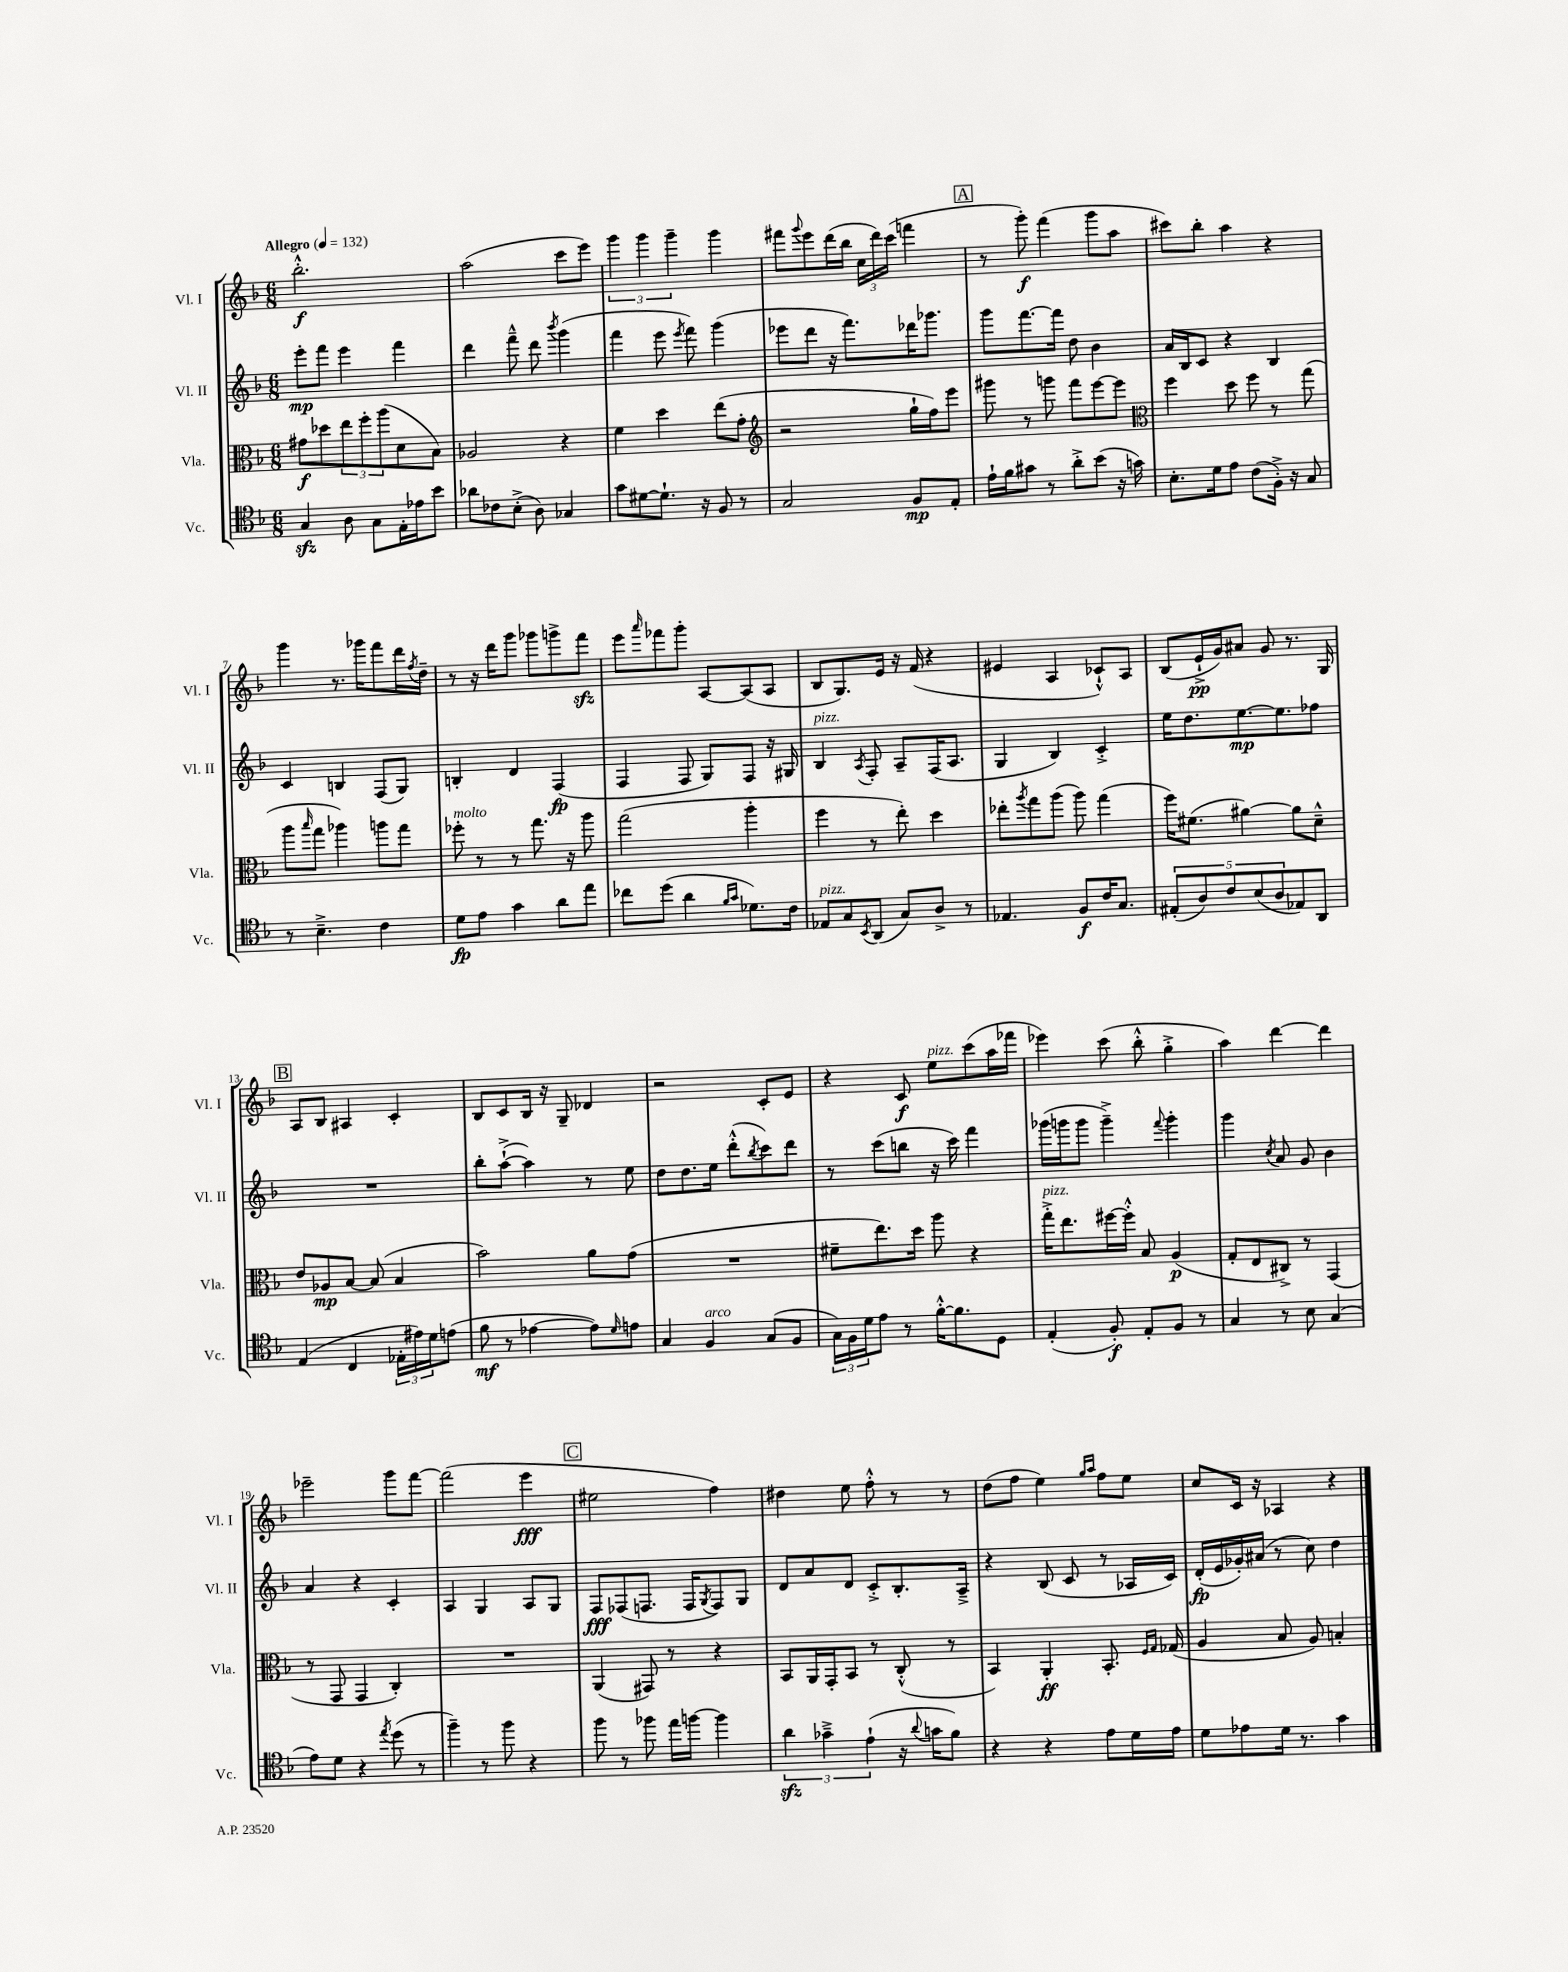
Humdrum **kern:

**kern	**kern	**kern	**kern
*staff4	*staff3	*staff2	*staff1
*clefC4	*clefC3	*clefG2	*clefG2
*k[b-]	*k[b-]	*k[b-]	*k[b-]
*M6/8	*M6/8	*M6/8	*M6/8
*MM132	*MM132	*MM132	*MM132
4G/	8g#\L	8eee'\L	2.bb-'^^\
.	8dd-\	8fff\J	.
8A\	12ee\	4eee\	.
.	12ff'\	.	.
8G\L	.	.	.
.	(12aa\	.	.
16E'\L	8d\	4fff\	.
16e-\J	.	.	.
8b-\J	8B-\J)	.	.
=	=	=	=
8a-\L	2A-/	4ddd\	(2aa\
8c-\	.	.	.
(8B-'^\J	.	8fff~^^\	.
8A\)	.	8ddd\	.
.	.	8qbbb-/	.
4G-/	4r	(4ggg\	8ccc\L
.	.	.	8eee\J)
=	=	=	=
8g\L	4f\	4fff\	6ggg\
[8d#\	.	.	.
.	.	.	6ggg\
8.d#`\]J	4dd\	8eee\	.
.	.	.	6ggg~\
.	.	8qeee/	.
.	.	8fff\)	.
16r	.	.	.
8F/	(8ee\L	(4ggg\	4ggg\
8r	8g'\J	.	.
=	=	=	=
*	*clefG2	*	*
2G/	2r	8eee-\L	8fff#\L
.	.	.	8qqggg/
.	.	8ddd\J	8eee\
.	.	16r	(16ddd\L
.	.	8.fff\L)	16bb-\JJ
.	.	.	24cc\LL
.	.	.	24ddd\)
.	.	.	(24ccc\JJ
8F/L	16gg`\LL	16ddd-\K	4fff\
.	16ff\J)	8.ggg-\J	.
8E'/J	8eee\J	.	.
=	=	=	=
16e`\LL	8ggg#\	8ggg\L	8r
16f\J	.	.	.
8g#\J	8r	[8.fff\	8ggg'\)
8r	8ggg\	.	(4fff\
.	.	16fff\]Jk	.
8a'^\L	8fff\L	8dd\	.
(8b-\J	[8eee\	4b-\	8ggg\L
16r	8eee\]J	.	8aa\J
16g\)	.	.	.
=	=	=	=
*	*clefC3	*	*
8.B-'\L	4ff\	16a/LL	8ccc#\L)
.	.	16B-/J	.
.	.	8c/J	8bb-'\J
16d\k	.	.	.
8e\J	8dd\	4r	4aa\
(8c\L	8ff\	.	.
16F'^\Jk)	8r	4B-/	4r
16r	.	.	.
8G/	(8gg\	.	.
=	=	=	=
8r	8aa\L	4c/	4ggg\
.	16qqbb-/	.	.
4.B-~^\	8gg\J	.	.
.	4aa-\)	4B/	8.r
.	.	.	16ggg-\LK
4c\	8aa\L	(8F/L	8fff\
.	8gg\J	8G/J)	16ddd\L
.	.	.	8qff/
.	.	.	16dd~\JJ
=	=	=	=
8d\L	8ff-'\	4B'/	8r
8e\J	8r	.	16r
.	.	.	16ddd\LK
4g\	8r	4d/	8ggg\J
.	8.gg\	.	8ggg-\L
8a\L	.	(4F/	8ggg^\
.	16r	.	.
8ee\J	8aa\	.	8fff\J
=	=	=	=
8cc-\L	(2gg\	4F/	8eee\L
.	.	.	16qqaaa/
(8dd\J	.	.	8fff-\
4a\	.	8F/	8ggg'\J
.	.	8G/L)	[8A/L
16qqf/LL	.	.	.
16qqg/JJ	.	.	.
8.d-\L)	4aa'\	8F/J	(8A/]
.	.	16r	8A/J
16c\Jk	.	16G#/	.
=	=	=	=
8E-/L	4ff\	4B-/	8B-/L
8G/	.	.	8.G/)
8qBB-/	.	8qA/	.
(8AA/J	8r	8F'/	.
.	.	.	16e/Jk
8G/L)	8ee'\)	8A~/L	16r
.	.	.	(16f/
8A^/J	4dd\	(16F/K	4r
.	.	8.A/J	.
8r	.	.	.
=	=	=	=
4.E-/	8ee-'\L	4G/	4e#/
.	8qaa/	.	.
.	8gg\	.	.
.	(8aa\J	4B-/)	4A/
8F/L	8aa\)	.	.
16c/K	(4gg\	4c'^/	8c-`^^/L)
8.G/J	.	.	.
.	.	.	8A/J
=	=	=	=
(10E#'/L	16ff\LK)	16ee\LK	(8B-/L
.	(8.f#\J	8.dd\	.
10A/)	.	.	.
.	.	.	16e`^/L
.	.	.	16g/J)
10c/	.	.	.
.	[4a#\)	[8.ee\	8a#/J
(10B-/	.	.	.
.	.	.	8g/
10A/	.	.	.
.	.	8.ee\]	.
8E-/)	8a#\]L	.	8.r
8AA/J	8d~^^\J	8ff-\J	.
.	.	.	16G/
=	=	=	=
(4E/	8e/L	2.r	8A/L
.	8A-/	.	8B-/J
4C/	[8B-/J	.	4A#/
.	(8B-/]	.	.
24E-'\LL	4B-/	.	4c'/
24e#\)	.	.	.
24d\J	.	.	.
(8e\J	.	.	.
=	=	=	=
8f\	2b-\)	8bb-'\L	8B-/L
8r	.	([8aa`^\J	8c/
[4e-\	.	4aa\])	16B-/Jk
.	.	.	16r
.	.	.	8G~/
8e-\]L)	8a\L	8r	4d-/
16qqd/	.	.	.
8e\J	(8g\J	8ee\	.
=	=	=	=
4G/	2.r	8dd\L	2r
.	.	8.dd\	.
4F/	.	.	.
.	.	16ee\Jk	.
.	.	(8ddd'^^\L	.
.	.	8qbb-/	.
(8G/L	.	8ccc\)	8c'/L
8F/J	.	8ddd\J	8e/J
=	=	=	=
24G\LL)	8f#~\L	8r	4r
24F\	.	.	.
24d\J	.	.	.
8e\J	8.ee\)	(8ccc\L	.
8r	.	8bb\J	8c/
.	16dd\Jk	.	.
[16f'^^\LK	8aa\	16r	8ee\L
8.f\]	.	16ccc\)	.
.	4r	4fff\	(8ccc\
8D\J	.	.	16aa\L
.	.	.	16fff-\JJ
=	=	=	=
(4E'/	16gg'^\LK	(16ggg-\LL	4eee-\)
.	8.ee\	16ggg\J	.
.	.	8ggg\J	.
8F'/)	[16ff#\L	4ggg~^\)	(8ccc\
.	16ff#'^^\]JJ	.	.
8E'/L	8B-/	.	8bb-'^^\
.	.	8qqfff/	.
8F/J	(4A/	4ggg'\	4gg'^\
8r	.	.	.
=	=	=	=
4G/	8G'/L	4ggg\	4aa\)
.	8E/	.	.
.	.	8qcc/	.
8r	8C#^/J)	8a/	[4ddd\
8B-\	8r	8g/	.
(4G/	(4GG/	4b-\	4ddd\]
=	=	=	=
8e\L)	8r	4a/	2eee-~\
8d\J	8GG/	.	.
4r	4GG/	4r	.
8qee/	.	.	.
(8dd\	4C'/)	4c'/	8ggg\L
8r	.	.	[8fff\J
=	=	=	=
4ff~\)	2.r	4A/	(2fff\]
8r	.	4G/	.
8ff\	.	.	.
4r	.	8A/L	4eee\
.	.	8G/J	.
=	=	=	=
8ff\	(4AA/	8F/L	2ee#\
8r	.	(8F-/	.
8ff-\	8GG#/)	8.F/J	.
16ee\LL	8r	.	.
[16ff\JJ	.	16F/LK	.
.	.	8qG/	.
4ff\]	4r	8F/)	4ff\)
.	.	8G/J	.
=	=	=	=
6a\	8BB-/L	8d/L	4dd#\
.	16AA/L	8a/	.
6g-~^\	.	.	.
.	16GG'/J	.	.
.	8BB-/J	8d/J	8ee\
(6e`\	.	.	.
.	8r	8c'^/L	8ff'^^\
16r	(8C'^^/	8.B-'/	8r
8qqa/	.	.	.
16g\LK	.	.	.
8f\J)	8r	.	8r
.	.	16A~^/Jk	.
=	=	=	=
4r	4BB-/)	4r	(8dd\L
.	.	.	8ff\J
4r	4AA'/	(8B-/	4ee\)
.	.	8c/	.
.	.	.	16qqgg/LL
.	.	.	16qqaa/JJ
8e\L	8.BB-'/	8r	8ff\L
16d\L	.	16A-/LL	8ee\J
.	16qqF/LL	.	.
.	16qqG/JJ	.	.
16e\JJ	(16G-/	16c/JJ)	.
=	=	=	=
8d\L	4A/	(16d'/LL	8cc/L
.	.	16e/	.
8e-\	.	16g-'/)	16c/Jk
.	.	(16a#/JJ	16r
16d\Jk	8B-/	8r	4A-/
8.r	.	.	.
.	8A/)	8cc\)	.
4g\	4B'/	4dd\	4r
==	==	==	==
*-	*-	*-	*-
